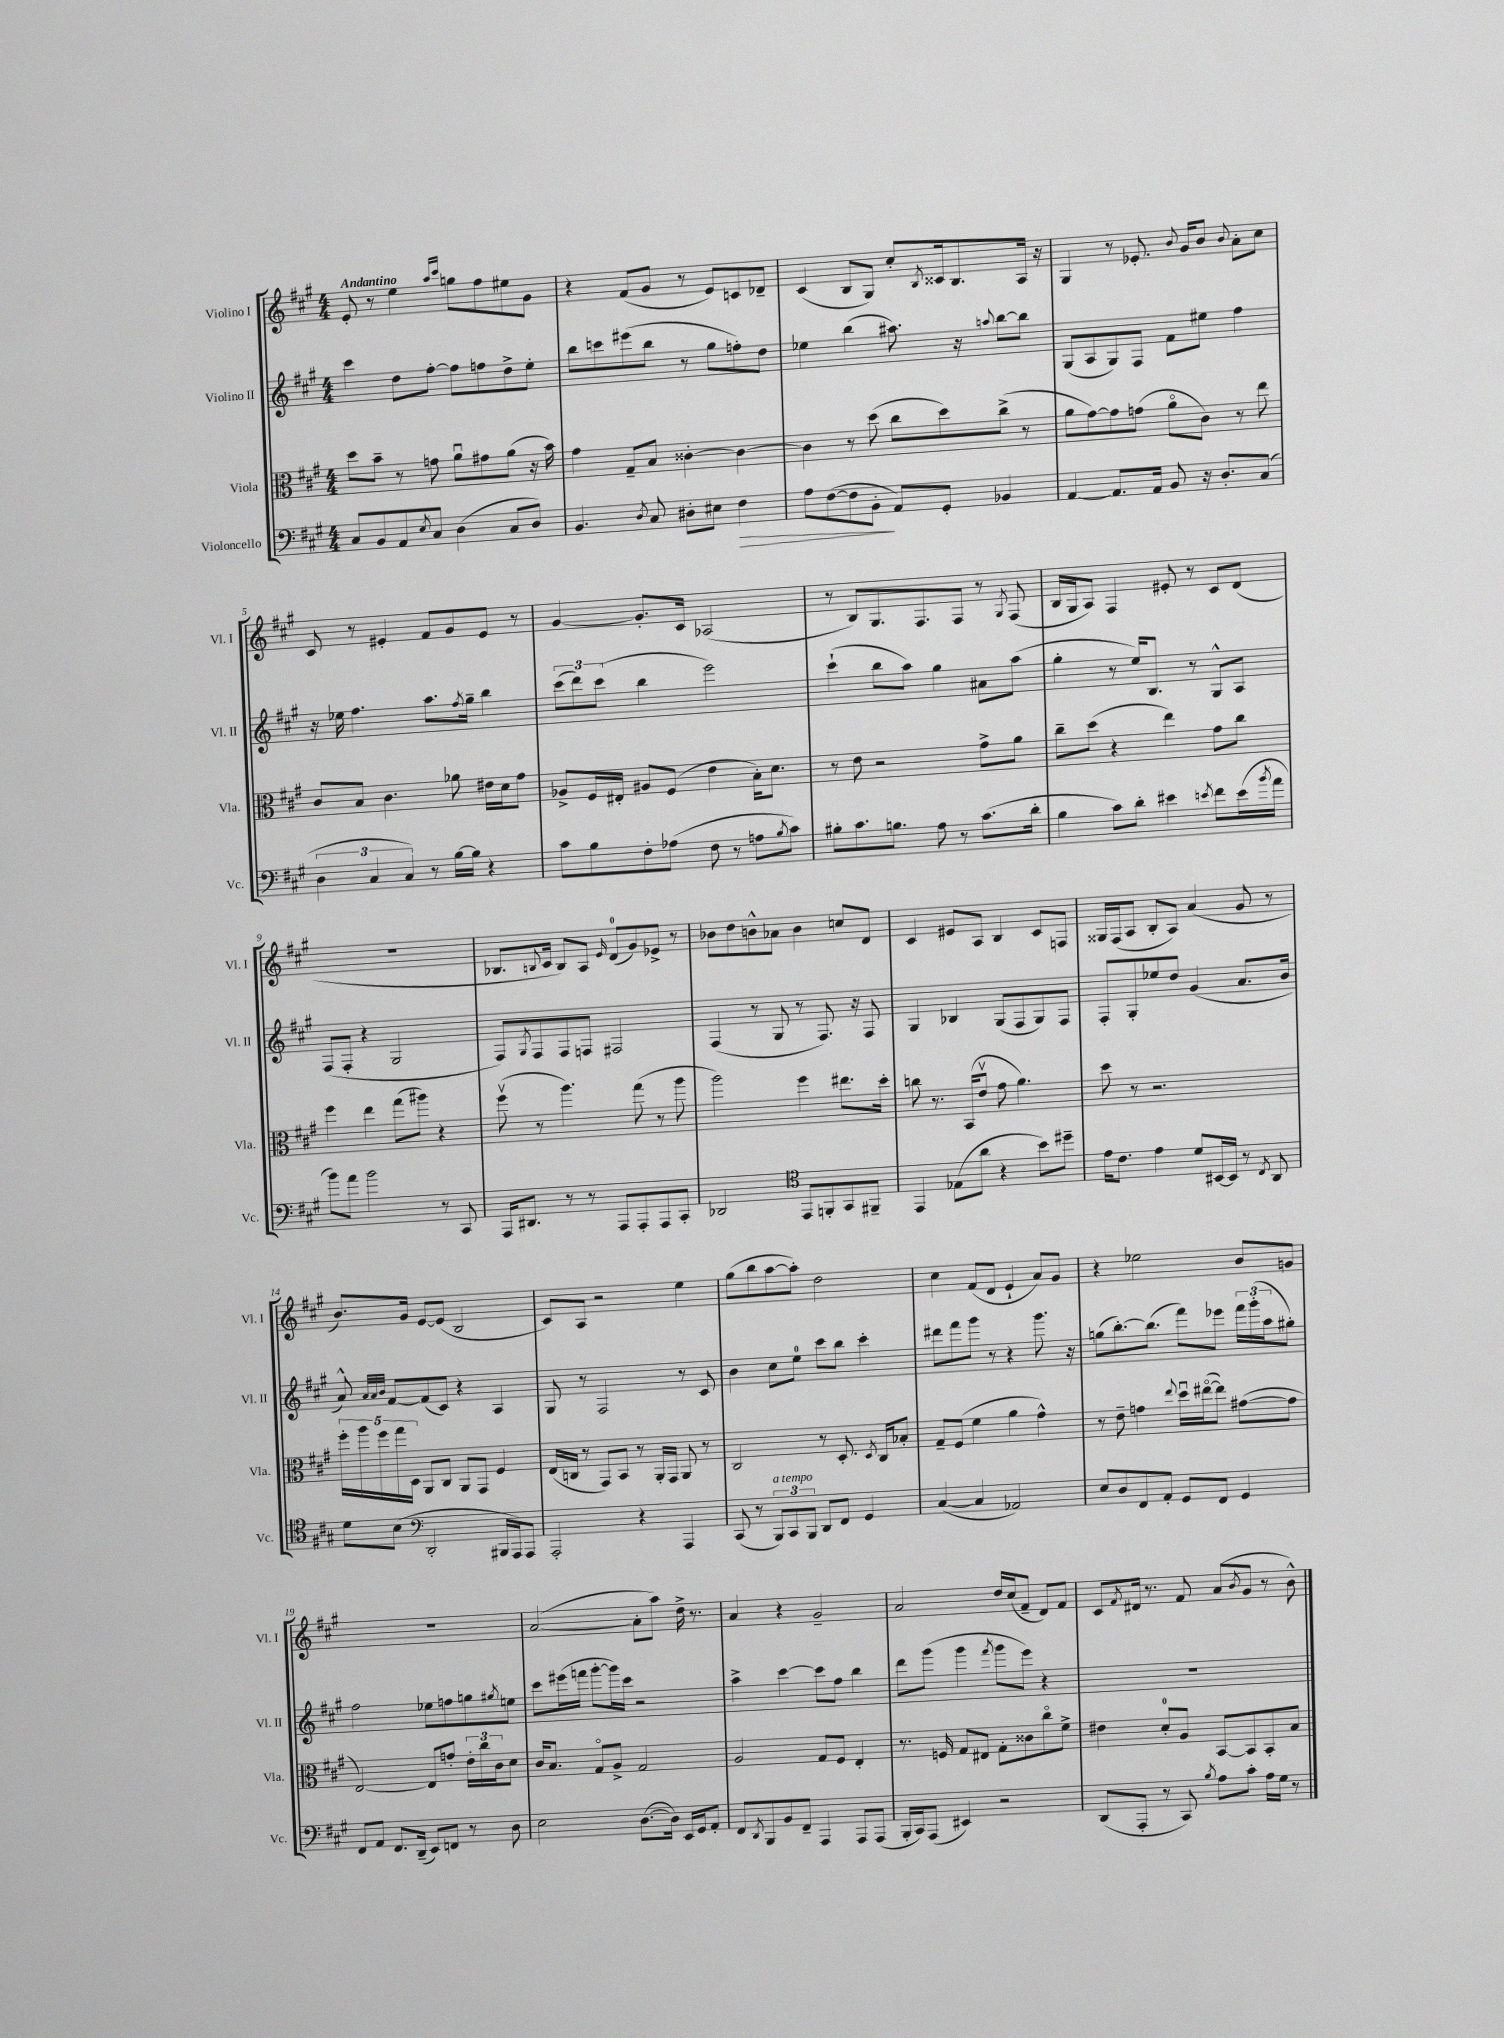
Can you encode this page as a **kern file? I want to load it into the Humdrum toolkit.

**kern	**kern	**kern	**kern
*staff4	*staff3	*staff2	*staff1
*clefF4	*clefC3	*clefG2	*clefG2
*k[f#c#g#]	*k[f#c#g#]	*k[f#c#g#]	*k[f#c#g#]
*M4/4	*M4/4	*M4/4	*M4/4
8C#/L	8dd\L	4ccc#\	8e'/
8BB/	8b~\J	.	8r
8AA/	8r	8dd\L	4ee\
8qE/	.	.	.
8C#/J	8g\	[8ff#'\J	.
.	.	.	16qqaa/LL
.	.	.	16qqccc#/JJ
(4D\	8au\L	8ff#\]L	8gg\L
.	8g#\	8ff\	8ff#\
8C#/L	(8a\J	8dd^\	8ee#\
8D/J)	16r	8ee'\J	8g#\J
.	16b\)	.	.
=	=	=	=
4.BB/	4g#\	8bb\L	4r
.	.	8ccc\	.
.	8G#~/L	(8eee#\	(8f#/L
8qD/	.	.	.
8C#/	8B/J	8bb\J	8g#/J
8D#'\L	[4c##'\	8r	8r
8E#\J	.	8gg#\L	8e/L)
4F#\	4c##\_	8ff'\)	8c/
.	.	8dd\J	8d-~/J
=	=	=	=
8A\L	4c##\]	4ee-\	(4c#/
([8F#\	.	.	.
8F#\]	8r	(4bb\	8B/L
8BB'\J	(8dd\	.	8G#/J)
8AA/L)	8cc#\L	8.aa#\)	8cc#'/L
.	.	.	8qB/
8GG#'/J	8dd\)	.	16c##/k
.	.	16r	8.B/
.	.	8qqaa/	.
4BB-/	(8cc#^\J	[8bb\L	.
.	8r	8bb\]J	16A/Jk
.	.	.	16r
=	=	=	=
[4AA/	8a\L	(8G#/L	4G#/
.	[8g#\)	8A/	.
8.AA/]L	8g#\]	8G#/)	8r
.	(8g\J	8F#/J	8.e-'/
16AA/Jk	.	.	.
8BB/	8ao\L	8f#\L	.
.	.	.	8qqb/
.	.	.	16g#/LK
16r	8c#\J)	8ee#\J	8b/J
8.D'/L	.	.	.
.	.	.	8qqb/
.	8r	4ff#\	8a'\L
(8C#/J	8ee\	.	8cc#\J
=	=	=	=
6D\	8c#/L	16r	8c#/
.	.	16ee-\	.
.	8B/J	4.ff#\	8r
6C#/	.	.	.
.	4.c#\	.	4e#'/
6C#/)	.	.	.
8r	.	8.aa\L	8f#/L
[16B\LL	8a-\	.	8g#/
.	.	8qff#/	.
16B\]JJ	.	16gg#~\Jk	.
4r	16e#\LL	4bb\	8e#/J
.	16d\J	.	.
.	8g#\J	.	8r
=	=	=	=
8c#\L	8A-^/L	(12ccc#\L	[4g#/
.	.	12ddd\)	.
8B\	16F#/L	.	.
.	.	(12ccc#\J	.
.	16E#'/JJ	.	.
8F#'\	8A#/L	4bb\	8.g#'/]L
(8A-\J	(8F#/J	.	.
.	.	.	16c#/Jk
8F#\	4e\	2eee\)	(2A-/
8r	.	.	.
8A\L	16B'\LK)	.	.
.	8.d\J	.	.
8qB/	.	.	.
8c#\J)	.	.	.
=	=	=	=
8B#'\L	8r	(4ccc#`\	8r
8.c#\	8e\	.	8B/L)
.	2r	8bb\L	8.G#/
8.B\J	.	.	.
.	.	8aa\J)	.
.	.	.	8.F#/
8A\	.	4gg#\	.
8r	.	.	8F#/J
(8.c#\L	8g#^\L	8a#\L	8r
.	.	.	8qG#/
.	8a\J	(8aa\J	(8F#/
16d'\Jk	.	.	.
=	=	=	=
4B\	8cc#~\L	4gg#'\	16B/LL
.	.	.	16G#/J
.	(8dd\J	.	8A/J)
8c#\L)	4r	8r	4F#/
8d'\J	.	16ee/LK)	.
.	.	8.B/J	.
4e#\	4ee\)	.	8e#'/
.	.	8r	8r
8qe/	.	.	.
8f#\L	8g#\L	8G#^^/L	8c#/L
(16e\L	8cc#\J	8A/J	(8d/J
8qb/	.	.	.
16a\JJ	.	.	.
=	=	=	=
8b\L)	4ff#\	(8F#/L	1r
8a\J	.	8F#'/J	.
2b\	4ee\	4r	.
.	(8gg#\L	2G#/	.
.	8aa#\J)	.	.
8r	4r	.	.
8CC#/	.	.	.
=	=	=	=
16AAA/LK	(8ff#v\	8F#/L)	8.B-/L
8.DD#/J	.	.	.
.	.	8qG#/	.
.	8r	8F#/	.
.	.	.	8qqB/
.	.	.	16c#/Jk
8r	4.aa\)	8F#/	8B/L)
8r	.	8F/J	8A/J
.	.	.	16qqe/
8AAA/L	.	2F#/	(8d/L
8AAA'/	(8gg#\	.	8g#/)
8AAA/	8r	.	8e-^/J
8CC#'/J	8aa\	.	8r
=	=	=	=
2DD-/	2aa\)	(4F#/	8b-\L
.	.	.	8dd\
.	.	8r	8b^^\
.	.	8G#/	8a-\J
*clefC4	*	*	*
8EE/L	4ff#\	8r	4b\
8FF'/	.	8.F#/)	.
8GG#/	8.ee#\L	.	8cc/L
.	.	16r	.
8FF#~/J	.	8F#/	8d/J
.	16dd'\Jk	.	.
=	=	=	=
4EE/	8cc\	4G#/	4c#/
.	8.r	.	.
(8E-\L	.	4B-/	8e#/L
.	(16BB/LK	.	.
8a\J	8ev/J	.	8A/J
4r	8g#\	(8G#/L	4B/
.	4.a\)	8F#/	.
8b\L)	.	8G#/)	8c#/L
8dd#~\J	.	8F#/J	8F/J
=	=	=	=
16e\LK	8dd\	8F#'/L	16G##/LL
8.c#\J	.	.	(16F#/J
.	8r	8G#'/	8A/J
4e\	2.r	8ee-/	8B'/L
.	.	8dd/J	8A/J)
8d/L	.	(4g#/	(4a/
[16BB#/L	.	.	.
16BB#/]JJ	.	.	.
8r	.	8.a/L	8g#/
8qC#/	.	.	.
8AA/	.	.	8r
.	.	16b/Jk	.
=	=	=	=
8d\L	20ff#'\LL	8a^^/)	8.b/L)
.	20aa\	.	.
.	20ff#\	.	.
.	.	32qqa/LLL	.
.	.	32qqa/	.
.	.	32qqb/JJJ	.
(8B\J	.	[8f#/L	.
.	20gg#\	.	.
.	.	.	16g#/Jk
.	20D\JJ	.	.
*clefF4	*	*	*
2DD'/	8AA/L	(8f#/]	[8e/L
.	8C#/J	8c#/J)	(8e/]J
.	8AA/L	4r	2B/
.	8GG#/J	.	.
16BBB#/LL	4F#/	4A/	.
16AAA/J)	.	.	.
8AAA/J	.	.	.
=	=	=	=
2AAA'/	(16E/LL	8G#/	8c#/L)
.	16C/JJ	.	.
.	8r	8r	8A/J
.	8GG#/L)	2F#/	2r
.	8BB/J	.	.
4r	8r	.	.
.	16AA'/LL	.	.
.	16GG#/JJ	.	.
4AAA/	8AA/	8r	4ee\
.	8r	8c#/	.
=	=	=	=
(8CC#/	2C#/	4b\	(8gg#\L
8r	.	.	8bb\
12BBB/L)	.	8cc#\L	[8aa\
12CC#/	.	.	.
.	.	8ee\J	8aa'\]J)
12BBB/J	.	.	.
8DD/L	8r	8ccc#\L	2dd\
8FF#/J	8.D'/	8bb\J	.
4GG#/	.	4ccc#'\	.
.	8qD/	.	.
.	16C#/LK	.	.
.	8B-'/J	.	.
=	=	=	=
([4C#/	8G#~/L	8ddd#\L	4cc#\
.	(8F#/J	8fff#\	.
4C#/]	4f#\	8ggg#\J	(8f#/L
.	.	8r	8d/J
2AA-/)	4a\	4r	4e`/
.	4g#^^\)	8.ggg#\	8a/L)
.	.	.	8g#/J
.	.	16r	.
=	=	=	=
8E/L	8r	(8gg\L	4r
8D/	8e~\	[8.bb'\)	.
8FF#/	4g\	.	2ee-\
.	.	(8.bb\]J	.
8AA'/J	.	.	.
.	8qqee/	.	.
8GG#/L	16ddu\LL	8fff#\L)	.
.	([16ee#o\J	.	.
8FF#/J	8ee#\]J)	8eee-\J	.
4GG#/	([8g#\L	24fff#\LL	8b/L
.	.	(24ggg#'\	.
.	.	24aa\J	.
.	8g#\]J	8gg#'\J)	8g/J
=	=	=	=
8FF#/L	[2E/)	2ff#\	1r
8AA/J	.	.	.
8.FF#/L	.	.	.
(16DD~/Jk	.	.	.
8EE/L)	8E/]L	8ee-\L	.
8FF/J	8g'/J	8ff\	.
8r	24e'\LL	8gg\	.
.	24cc#\	.	.
.	24c#\J	.	.
.	.	8qgg#/	.
8D\	8d\J	8ee\J	.
=	=	=	=
2E\	16c#/LK	8ccc#\L	([2a/
.	8.B/J	.	.
.	.	(16eee#\L	.
.	.	16fff\JJ	.
.	8G#o/L	[8ggg#'\L	.
.	8A^/J	16ggg#\]L)	.
.	.	16ccc#\JJ	.
([8.D\L	2G#/	2r	8a'\]L
.	.	.	8aa\J)
16D\]Jk)	.	.	.
16EE/LL	.	.	16dd^\
16GG#/J	.	.	8.r
8AA'/J	.	.	.
=	=	=	=
8FF#/L	2A/	4aa^\	4a/
8qDD/	.	.	.
8BBB/	.	.	.
8BB/	.	[4ccc#\	4r
8FF#~/J	.	.	.
4AAA/	8G#/L	8ccc#\]L	2g#~/
.	8F#/J	8ff#\J	.
8AAA/L	4E'/	4bb\	.
(8AAA/J	.	.	.
=	=	=	=
16BBB'/LL	8.r	8ddd\L	2a/
16CC#/J)	.	.	.
(8AAA/J	.	(8ggg#\J	.
.	16F/	.	.
4EE#/)	8G#/L	4ggg#\	.
.	8E#/J	.	.
.	.	8qfff#/	.
2r	8G#'\L	8ggg#\L	16dd/LL
.	.	.	(16cc#/J
.	8c##\	8eee\J)	8f#~/J
.	8cc#o\	4r	8d/L)
.	8f#^\J	.	8f#/J
=	=	=	=
(8DD/L	4e#\	1r	8c#/L
.	.	.	8qf#/
8AAA'/J	.	.	16d#/Jk
.	.	.	8.r
8r	8d'/L	.	.
8CC#/)	8A/J	.	8f#/
8qB/	.	.	.
8A\L	[8BB/L	.	(8a/L
.	.	.	8qb/
8c#'\J	8BB/]	.	8g#/J
16A\LL	8BB'/	.	8r
16G#\JJ	.	.	.
8r	8B/J	.	8b^^\)
==	==	==	==
*-	*-	*-	*-
